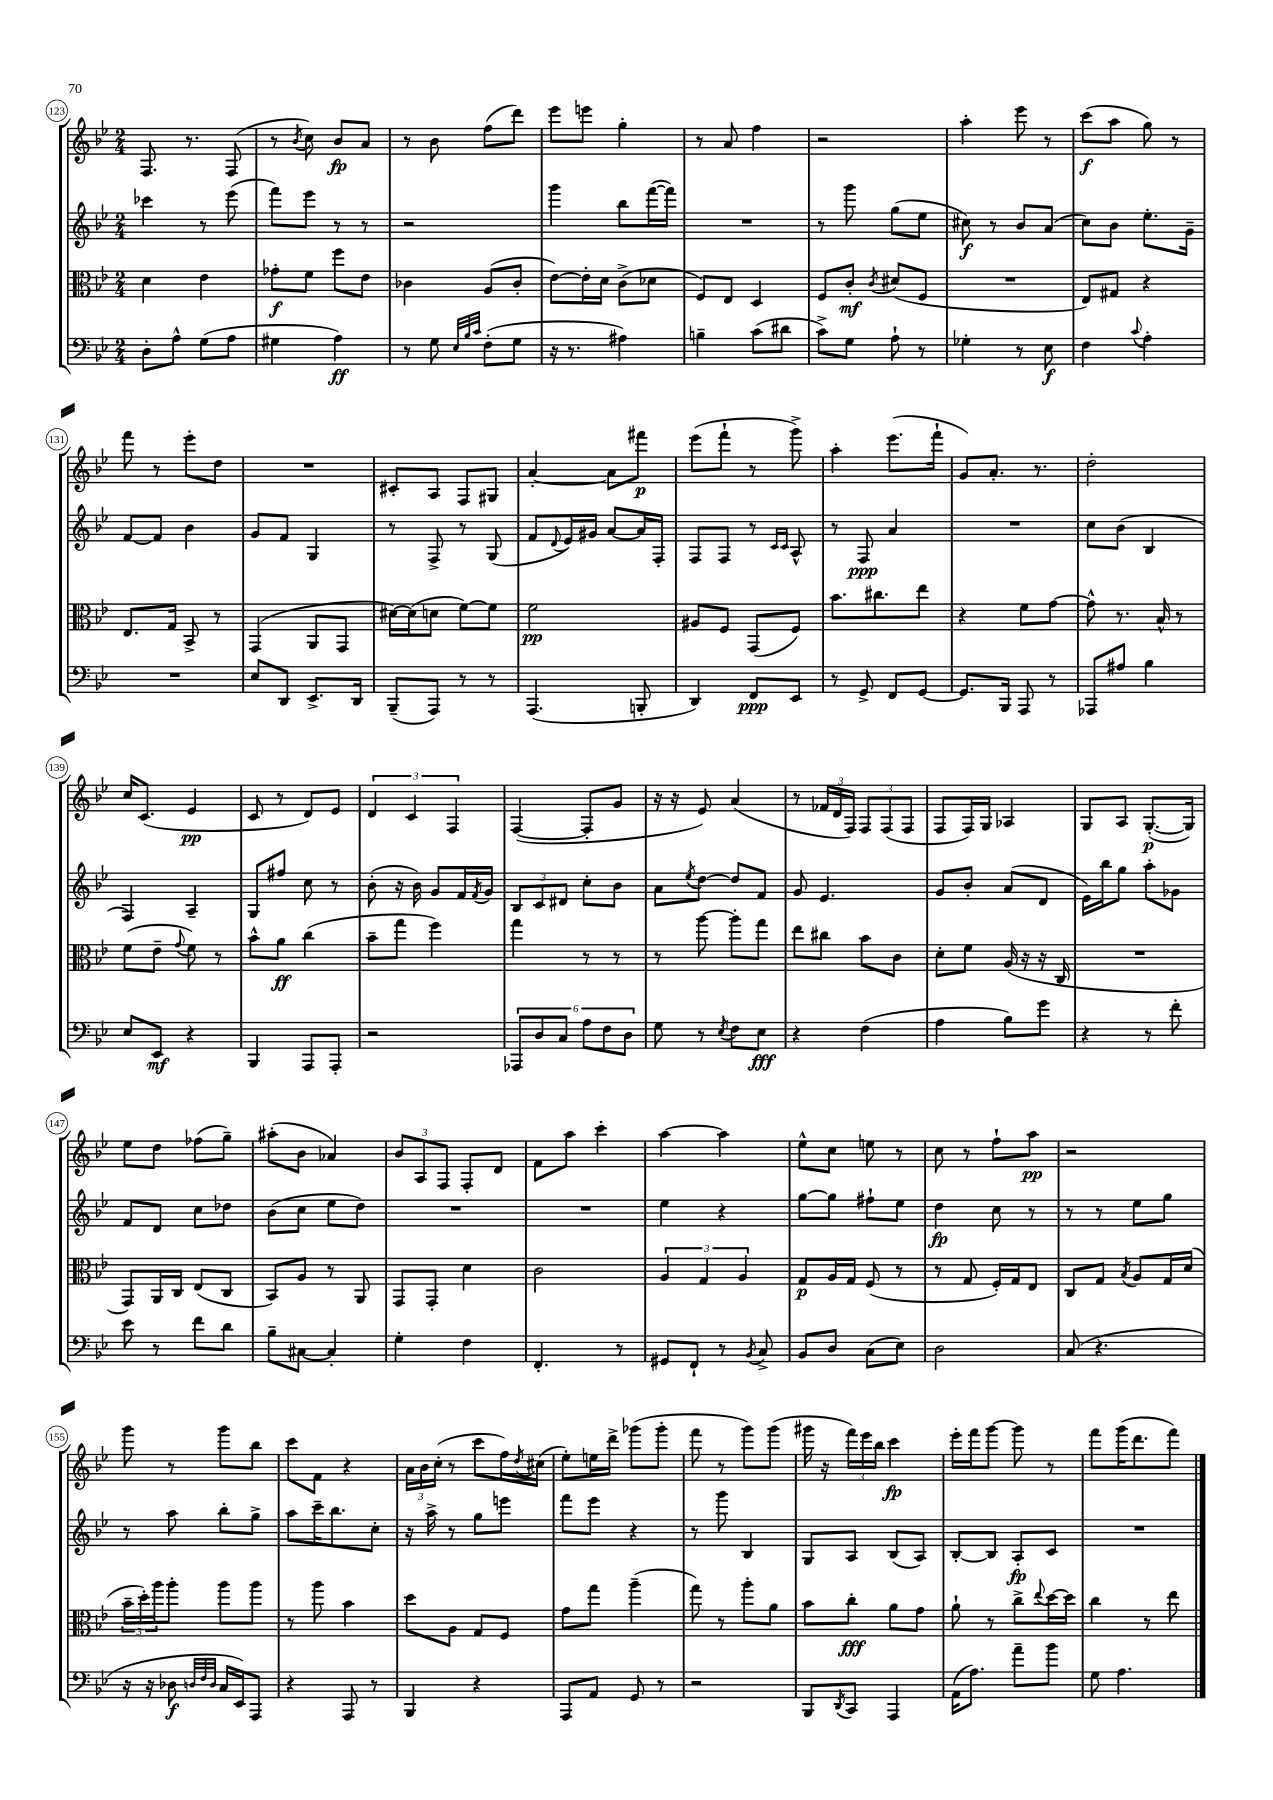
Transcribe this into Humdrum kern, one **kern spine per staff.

**kern	**dynam	**kern	**dynam	**kern	**dynam	**kern	**dynam
*part4	*part4	*part3	*part3	*part2	*part2	*part1	*part1
*staff4	*staff4	*staff3	*staff3	*staff2	*staff2	*staff1	*staff1
*clefF4	*	*clefC3	*	*clefG2	*	*clefG2	*
*k[b-e-]	*	*k[b-e-]	*	*k[b-e-]	*	*k[b-e-]	*
*M2/4	*	*M2/4	*	*M2/4	*	*M2/4	*
=123	=123	=123	=123	=123	=123	=123	=123
8D'\L	.	4d\	.	4ccc-X\	.	8.F/	.
8A^^\J	.	.	.	.	.	.	.
.	.	.	.	.	.	8.r	.
(8G\L	.	4e-\	.	8r	.	.	.
8A\J	.	.	.	(8eee-\	.	(8F/	.
=124	=124	=124	=124	=124	=124	=124	=124
4G#X\	.	8g-X'\L	f	8fff\L)	.	8r	.
.	.	.	.	.	.	8qb-/	.
.	.	8f\J	.	8eee-\J	.	8cc\)	.
4A\)	ff	8ff\L	.	8r	.	8b-/L	fp
.	.	8e-\J	.	8r	.	8a/J	.
=125	=125	=125	=125	=125	=125	=125	=125
8r	.	4c-X\	.	2r	.	8r	.
8G\	.	.	.	.	.	8b-\	.
32qqE-/LLL	.	.	.	.	.	.	.
32qqB-/	.	.	.	.	.	.	.
32qqc/JJJ	.	.	.	.	.	.	.
(8F'\L	.	(8A/L	.	.	.	(8ff\L	.
8G\J	.	8c-'/J	.	.	.	8ddd\J)	.
=126	=126	=126	=126	=126	=126	=126	=126
16r	.	[8e-\L)	.	4ggg\	.	8eee-\L	.
8.r	.	.	.	.	.	.	.
.	.	16e-'\L]	.	.	.	8eeen\J	.
.	.	16d\JJ	.	.	.	.	.
4A#X\)	.	(8c^\L	.	8bb-\L	.	4gg'\	.
.	.	8d-X\J	.	([16fff\L	.	.	.
.	.	.	.	16fff\JJ])	.	.	.
=127	=127	=127	=127	=127	=127	=127	=127
4Bn~\	.	8F/L)	.	2r	.	8r	.
.	.	8E-/J	.	.	.	8a/	.
(8c\L	.	4D/	.	.	.	4ff\	.
8d#X\J	.	.	.	.	.	.	.
=128	=128	=128	=128	=128	=128	=128	=128
8c^\L)	.	8F/L	.	8r	.	2r	.
8G\J	.	8c'/J	mf	8ggg\	.	.	.
.	.	8qc/	.	.	.	.	.
8A`\	.	(8d#X/L	.	(8gg\L	.	.	.
8r	.	8F/J	.	8ee-\J	.	.	.
=129	=129	=129	=129	=129	=129	=129	=129
4G-X'\	.	2r	.	8cc#X\)	f	4aa'\	.
.	.	.	.	8r	.	.	.
8r	.	.	.	8b-/L	.	8eee-\	.
8E-\	f	.	.	(8a/J	.	8r	.
=130	=130	=130	=130	=130	=130	=130	=130
4F\	.	8E-/L)	.	8cc\L)	.	(8ccc\L	f
.	.	8G#X/J	.	8b-\J	.	8aa\J	.
8qqc/	.	.	.	.	.	.	.
4A'\	.	4r	.	8.ee-'\L	.	8gg\)	.
.	.	.	.	.	.	8r	.
.	.	.	.	16g~\Jk	.	.	.
!!LO:LB:g=z
=131	=131	=131	=131	=131	=131	=131	=131
2r	.	8.E-/L	.	[8f/L	.	8fff\	.
.	.	.	.	8f/J]	.	8r	.
.	.	16G/Jk	.	.	.	.	.
.	.	8BB-^/	.	4b-\	.	8eee-'\L	.
.	.	8r	.	.	.	8dd\J	.
=132	=132	=132	=132	=132	=132	=132	=132
8E-/L	.	(4GG/	.	8g/L	.	2r	.
8DD/J	.	.	.	8f/J	.	.	.
8.EE-^/L	.	8AA/L	.	4G/	.	.	.
.	.	8GG/J	.	.	.	.	.
16DD/Jk	.	.	.	.	.	.	.
=133	=133	=133	=133	=133	=133	=133	=133
(8BBB-~/L	.	[16d#X\LL)	.	8r	.	8c#X'/L	.
.	.	(16d#\J]	.	.	.	.	.
8AAA/J)	.	8dn\J	.	8F^/	.	8A/J	.
8r	.	[8f\L)	.	8r	.	8F/L	.
8r	.	8f\J]	.	(8G/	.	8G#X/J	.
=134	=134	=134	=134	=134	=134	=134	=134
(4.AAA/	.	2f\	pp	8f/L	.	[4a'/	.
.	.	.	.	8qqd/	.	.	.
.	.	.	.	16e-/L)	.	.	.
.	.	.	.	16g#X/JJ	.	.	.
.	.	.	.	[8a/L	.	8a\L]	.
8BBBn'/	.	.	.	16a/L]	.	8fff#X\J	p
.	.	.	.	16F'/JJ	.	.	.
=135	=135	=135	=135	=135	=135	=135	=135
4DD/)	.	8A#X/L	.	8F/L	.	(8eee-\L	.
.	.	8F/J	.	8F/J	.	8fff`\J	.
8FF/L	ppp	(8GG/L	.	8r	.	8r	.
.	.	.	.	16qqc/LL	.	.	.
.	.	.	.	16qqc/JJ	.	.	.
8EE-/J	.	8F/J)	.	8A^^/	.	8ggg^\)	.
=136	=136	=136	=136	=136	=136	=136	=136
8r	.	8.b-\L	.	8r	.	4aa'\	.
8GG^/	.	.	.	8F/	ppp	.	.
.	.	8.cc#X\	.	.	.	.	.
8FF/L	.	.	.	4a/	.	(8.eee-\L	.
[8GG/J	.	8ee-\J	.	.	.	.	.
.	.	.	.	.	.	16fff`\Jk	.
=137	=137	=137	=137	=137	=137	=137	=137
8.GG/L]	.	4r	.	2r	.	8g/L)	.
.	.	.	.	.	.	8.a'/J	.
16BBB-/Jk	.	.	.	.	.	.	.
8AAA/	.	8f\L	.	.	.	.	.
.	.	.	.	.	.	8.r	.
8r	.	[8g\J	.	.	.	.	.
=138	=138	=138	=138	=138	=138	=138	=138
8AAA-X/L	.	8g^^\]	.	8cc\L	.	2dd'\	.
8A#X/J	.	8.r	.	(8b-\J	.	.	.
4B-\	.	.	.	4B-/	.	.	.
.	.	16B-^^/	.	.	.	.	.
.	.	8r	.	.	.	.	.
!!LO:LB:g=z
=139	=139	=139	=139	=139	=139	=139	=139
8E-/L	.	(8f\L	.	4F/)	.	16cc/KL	.
.	.	.	.	.	.	(8.c/J	.
8EE-/J	mf	8e-~\J	.	.	.	.	.
.	.	8qqg/	.	.	.	.	.
4r	.	8f\)	.	4A~/	.	4e-/	pp
.	.	8r	.	.	.	.	.
=140	=140	=140	=140	=140	=140	=140	=140
4BBB-/	.	8b-^^\L	.	8G/L	.	8c/	.
.	.	8a\J	ff	8ff#X/J	.	8r	.
8AAA/L	.	(4cc\	.	8cc\	.	8d/L)	.
8AAA'/J	.	.	.	8r	.	8e-/J	.
=141	=141	=141	=141	=141	=141	=141	=141
2r	.	8b-~\L	.	(8b-'\	.	6d/	.
.	.	8gg\J	.	16r	.	.	.
.	.	.	.	.	.	6c/	.
.	.	.	.	16b-\)	.	.	.
.	.	4ff\)	.	8g/L	.	.	.
.	.	.	.	.	.	6F/	.
.	.	.	.	16f/L	.	.	.
.	.	.	.	8qf/	.	.	.
.	.	.	.	16g/JJ	.	.	.
=142	=142	=142	=142	=142	=142	=142	=142
12AAA-X/L	.	4gg\	.	12B-/L	.	([4F/	.
12D/	.	.	.	12c/	.	.	.
12C/J	.	.	.	12d#X/J	.	.	.
12A\L	.	8r	.	8cc'\L	.	8F'/L]	.
12F\	.	.	.	.	.	.	.
.	.	8r	.	8b-\J	.	8g/J	.
12D\J	.	.	.	.	.	.	.
=143	=143	=143	=143	=143	=143	=143	=143
8G\	.	8r	.	8a\L	.	16r	.
.	.	.	.	.	.	16r	.
.	.	.	.	8qee-/	.	.	.
8r	.	[8aa\	.	[8dd\J	.	8e-/)	.
8qE-/	.	.	.	.	.	.	.
8F\L	.	8aa'\L]	.	8dd/L]	.	(4a/	.
8E-\J	fff	8gg\J	.	8f/J	.	.	.
=144	=144	=144	=144	=144	=144	=144	=144
4r	.	8ee-\L	.	8g/	.	8r	.
.	.	8cc#X\J	.	4.e-/	.	24f-X/LL	.
.	.	.	.	.	.	24d/	.
.	.	.	.	.	.	24F/JJ)	.
(4F\	.	8b-\L	.	.	.	12F/L	.
.	.	.	.	.	.	(12F/	.
.	.	8c\J	.	.	.	.	.
.	.	.	.	.	.	12F/J	.
=145	=145	=145	=145	=145	=145	=145	=145
4A\	.	8d'\L	.	8g/L	.	8F/L	.
.	.	8f\J	.	8b-'/J	.	16F/L)	.
.	.	.	.	.	.	16G/JJ	.
8B-\L)	.	(16A/	.	(8a/L	.	4A-X/	.
.	.	16r	.	.	.	.	.
8g\J	.	16r	.	8d/J	.	.	.
.	.	16C/	.	.	.	.	.
=146	=146	=146	=146	=146	=146	=146	=146
4r	.	2r	.	16e-\LL)	.	8G/L	.
.	.	.	.	16bb-\J	.	.	.
.	.	.	.	8gg\J	.	8A/J	.
8r	.	.	.	8aa'\L	.	([8.G'/L	p
8f'\	.	.	.	8g-X\J	.	.	.
.	.	.	.	.	.	16G/Jk])	.
!!LO:LB:g=z
=147	=147	=147	=147	=147	=147	=147	=147
8e-\	.	8GG/L)	.	8f/L	.	8ee-\L	.
8r	.	16AA/L	.	8d/J	.	8dd\J	.
.	.	16C/JJ	.	.	.	.	.
8f\L	.	(8E-/L	.	8cc\L	.	(8ff-X\L	.
8d\J	.	8C/J	.	8dd-X\J	.	8gg~\J)	.
=148	=148	=148	=148	=148	=148	=148	=148
8B-~\L	.	8BB-/L)	.	(8b-\L	.	(8aa#X'\L	.
[8C#X\J	.	8A/J	.	8cc\J	.	8b-\J	.
4C#'/]	.	8r	.	8ee-\L	.	4a-X/)	.
.	.	8AA/	.	8dd\J)	.	.	.
=149	=149	=149	=149	=149	=149	=149	=149
4G'\	.	8GG/L	.	2r	.	12b-/L	.
.	.	.	.	.	.	12A/	.
.	.	8GG'/J	.	.	.	.	.
.	.	.	.	.	.	12F/J	.
4F\	.	4d\	.	.	.	8F'/L	.
.	.	.	.	.	.	8d/J	.
=150	=150	=150	=150	=150	=150	=150	=150
4.FF'/	.	2c\	.	2r	.	8f\L	.
.	.	.	.	.	.	8aa\J	.
.	.	.	.	.	.	4ccc'\	.
8r	.	.	.	.	.	.	.
=151	=151	=151	=151	=151	=151	=151	=151
8GG#X/L	.	6A/	.	4ee-\	.	[4aa\	.
8FF`/J	.	.	.	.	.	.	.
.	.	6G/	.	.	.	.	.
8r	.	.	.	4r	.	4aa\]	.
.	.	6A/	.	.	.	.	.
8qBB-/	.	.	.	.	.	.	.
8C^/	.	.	.	.	.	.	.
=152	=152	=152	=152	=152	=152	=152	=152
8BB-/L	.	8G/L	p	[8gg\L	.	8ee-^^\L	.
8D/J	.	16A/L	.	8gg\J]	.	8cc\J	.
.	.	16G/JJ	.	.	.	.	.
(8C\L	.	(8F/	.	8ff#X`\L	.	8een\	.
8E-\J)	.	8r	.	8ee-\J	.	8r	.
=153	=153	=153	=153	=153	=153	=153	=153
2D\	.	8r	.	4dd\	fp	8cc\	.
.	.	8G/	.	.	.	8r	.
.	.	16F'/LL)	.	8cc\	.	8ff`\L	.
.	.	16G/J	.	.	.	.	.
.	.	8E-/J	.	8r	.	8aa\J	pp
=154	=154	=154	=154	=154	=154	=154	=154
(8C/	.	8C/L	.	8r	.	2r	.
4.r	.	8G/J	.	8r	.	.	.
.	.	8qB-/	.	.	.	.	.
.	.	8A/L	.	8ee-\L	.	.	.
.	.	16G/L	.	8gg\J	.	.	.
.	.	(16d/JJ	.	.	.	.	.
!!LO:LB:g=z
=155	=155	=155	=155	=155	=155	=155	=155
16r	.	24b-~\LL	.	8r	.	8ggg\	.
.	.	24dd'\)	.	.	.	.	.
16r	.	.	.	.	.	.	.
.	.	24aa\J	.	.	.	.	.
8D-X\	f	8aa'\J	.	8aa\	.	8r	.
32qqDn/LLL	.	.	.	.	.	.	.
32qqF/	.	.	.	.	.	.	.
32qqD/JJJ	.	.	.	.	.	.	.
16C/LL	.	8aa\L	.	8bb-'\L	.	8ggg\L	.
16EE-/J)	.	.	.	.	.	.	.
8AAA/J	.	8aa\J	.	8gg^\J	.	8bb-\J	.
=156	=156	=156	=156	=156	=156	=156	=156
4r	.	8r	.	8aa\L	.	8ccc\L	.
.	.	8aa\	.	16ccc~\K	.	8f\J	.
.	.	.	.	8.bb-\	.	.	.
8AAA/	.	4b-\	.	.	.	4r	.
8r	.	.	.	8cc'\J	.	.	.
=157	=157	=157	=157	=157	=157	=157	=157
4BBB-/	.	8dd\L	.	16r	.	24a\LL	.
.	.	.	.	.	.	24b-\	.
.	.	.	.	16aa^\	.	.	.
.	.	.	.	.	.	(24cc'\JJ	.
.	.	8A\J	.	8r	.	8r	.
4r	.	8G/L	.	8gg\L	.	8ccc\L	.
.	.	8F/J	.	8eeen\J	.	16ff\L)	.
.	.	.	.	.	.	8qdd/	.
.	.	.	.	.	.	(16cc#X\JJ	.
=158	=158	=158	=158	=158	=158	=158	=158
8AAA/L	.	8g\L	.	8fff\L	.	8ee-'\L)	.
8AA/J	.	8gg\J	.	8eee-\J	.	16een\L	.
.	.	.	.	.	.	16ddd^\JJ	.
8GG/	.	(4aa~\	.	4r	.	(8ggg-X\L	.
8r	.	.	.	.	.	8ggg-'\J	.
=159	=159	=159	=159	=159	=159	=159	=159
2r	.	8gg\)	.	8r	.	8fff\	.
.	.	8r	.	8ggg\	.	8r	.
.	.	8aa'\L	.	4B-/	.	8ggg\L)	.
.	.	8a\J	.	.	.	(8ggg\J	.
=160	=160	=160	=160	=160	=160	=160	=160
8BBB-/L	.	8b-\L	.	8G/L	.	16ggg#X\	.
.	.	.	.	.	.	16r	.
8qDD/	.	.	.	.	.	.	.
8CC/J	.	8cc'\J	fff	8A/J	.	24fff\LL)	.
.	.	.	.	.	.	24eee-\	.
.	.	.	.	.	.	24bb-\JJ	.
4AAA/	.	8a\L	.	(8B-/L	.	4ccc\	fp
.	.	8g\J	.	8A/J)	.	.	.
=161	=161	=161	=161	=161	=161	=161	=161
(16AA\KL	.	8a`\	.	[8B-'/L	.	16eee-'\LL	.
8.A\J)	.	.	.	.	.	16fff\J	.
.	.	8r	.	8B-/J]	.	[8ggg\J	.
8a~\L	.	8cc^\L	.	8A'/L	fp	8ggg\]	.
.	.	8qqee-/	.	.	.	.	.
8b-\J	.	[16dd\L	.	8c/J	.	8r	.
.	.	16dd\JJ]	.	.	.	.	.
=162	=162	=162	=162	=162	=162	=162	=162
8G\	.	4cc\	.	2r	.	8fff\L	.
4.A\	.	.	.	.	.	(16ggg\K	.
.	.	.	.	.	.	8.ddd\	.
.	.	8r	.	.	.	.	.
.	.	8ee-\	.	.	.	8fff\J)	.
==	==	==	==	==	==	==	==
*-	*-	*-	*-	*-	*-	*-	*-
